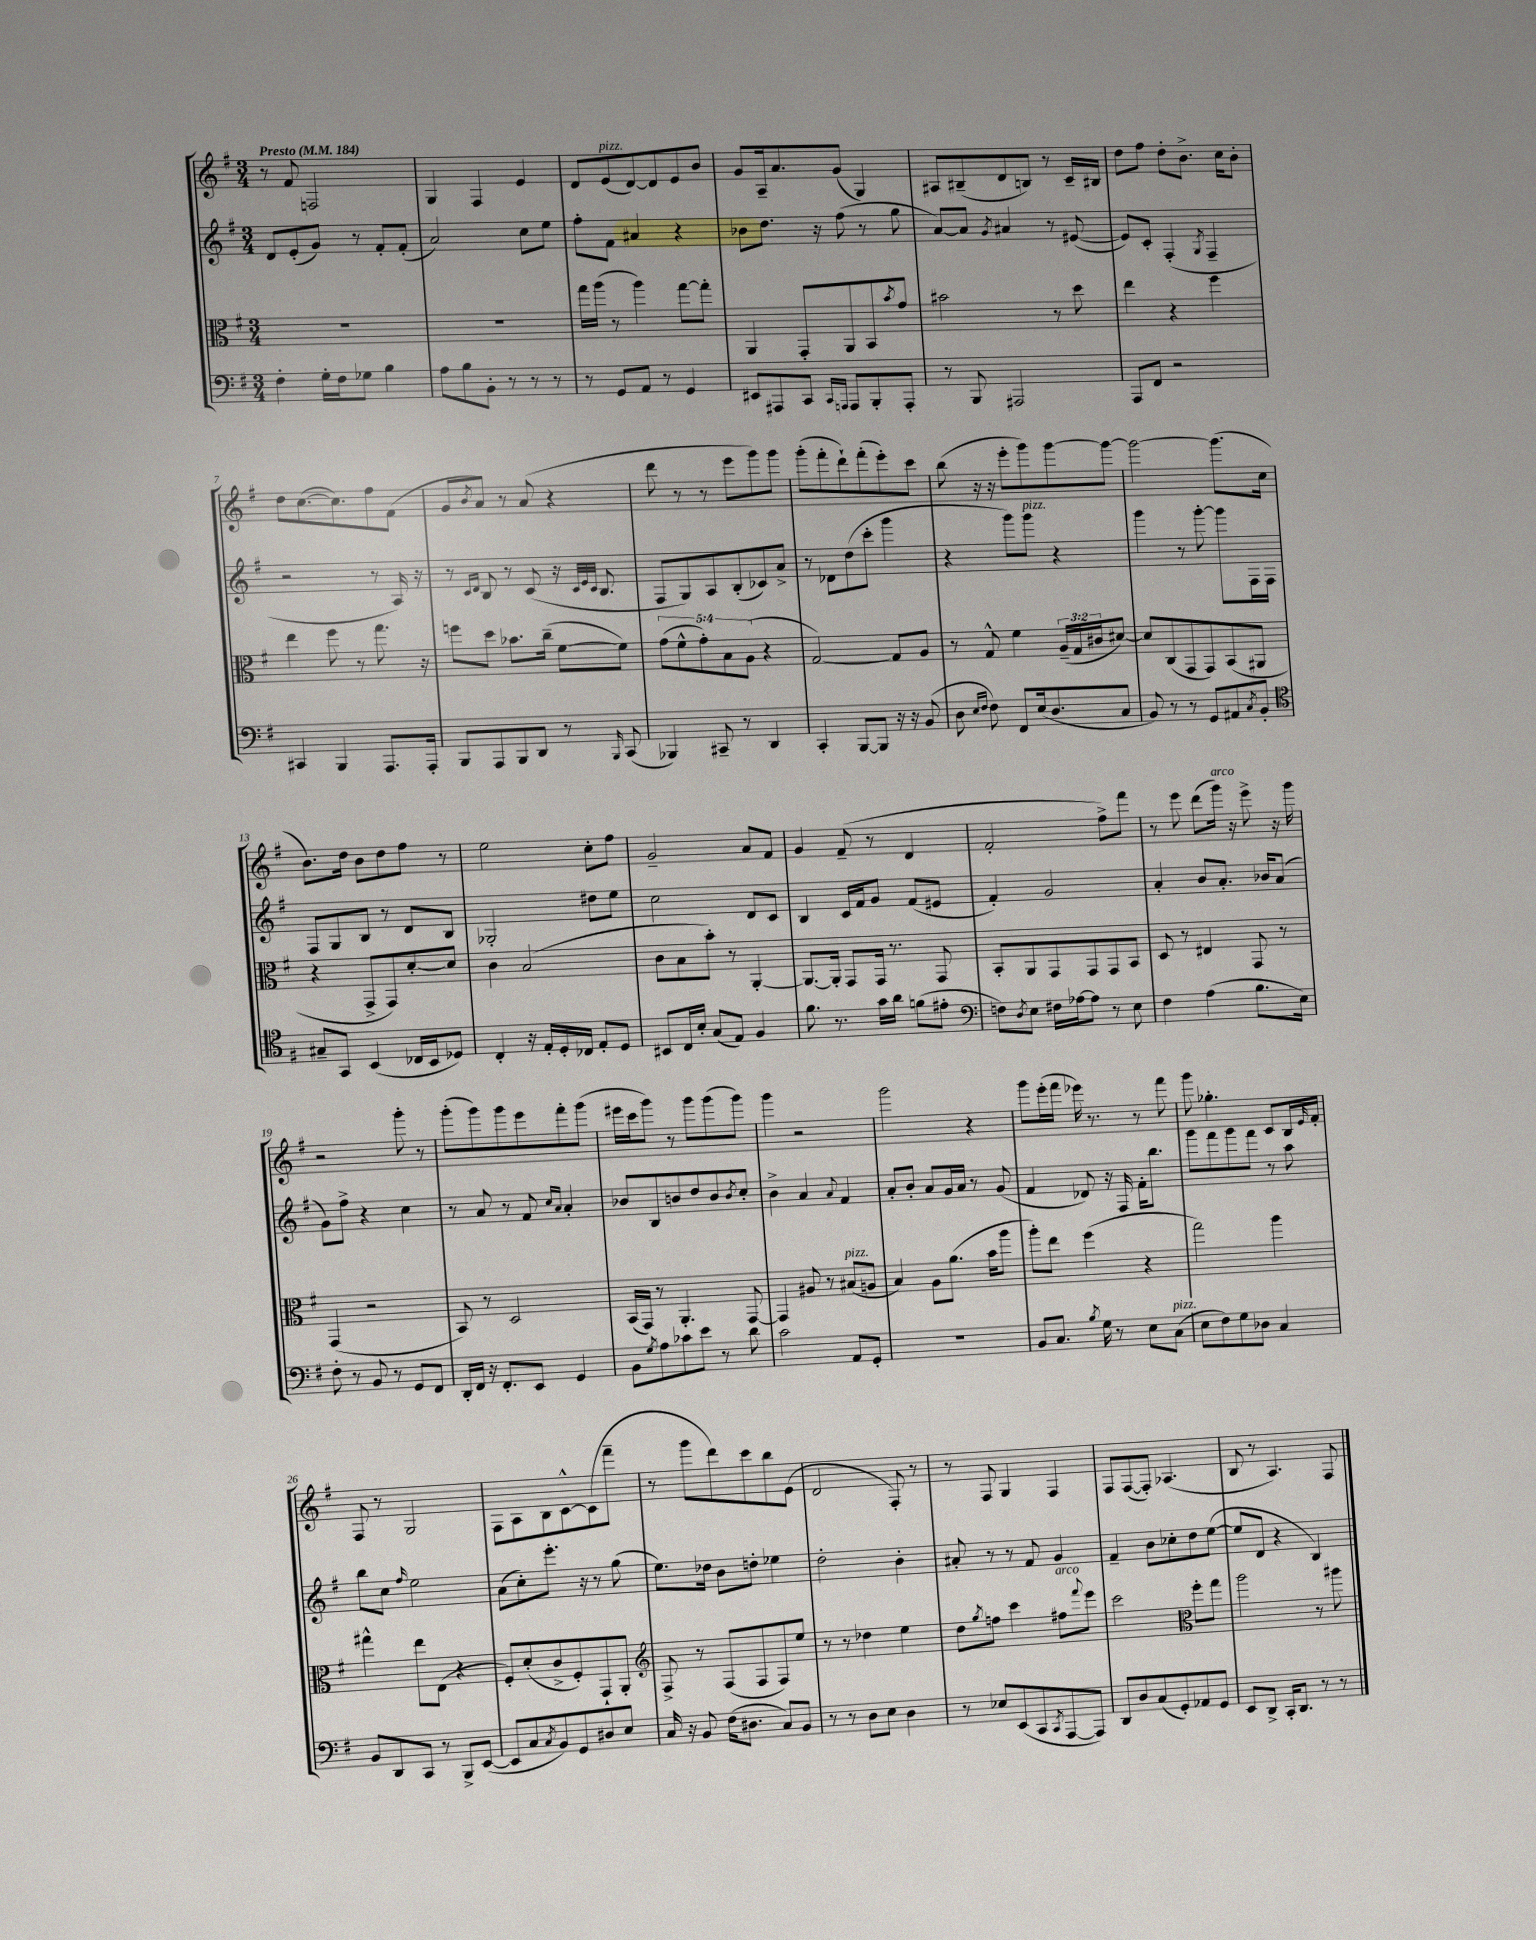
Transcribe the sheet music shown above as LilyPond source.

<<
\new StaffGroup <<
\new Staff = "s0" {
    \clef treble \key g \major \numericTimeSignature \time 3/4 \tempo "Presto" 4 = 184
    r8 fis'8 f2 |
    g4 fis4 e'4 |
    d'8 e'8^\markup { \italic "pizz." }( d'8~) d'8 e'8 b'8 |
    g'8 a16-- a'8. g'8( g4) |
    ais8 bis8--( d'8 b8) r8 c'16-- bis16 |
    d''8 fis''8 d''8-. b'8.-> c''16 b'8-. |
    d''8 c''8.~( c''8.) fis''8 fis'8( |
    g'8 \acciaccatura { b'8 } a'8) r8 a'8( r4 |
    d'''8 r8 r8 e'''8 g'''8) g'''8 |
    g'''8-.( fis'''8-. d'''8-!) fis'''8-.( e'''8-.) c'''8 |
    b''8( r16 r16 e'''8-. g'''8) g'''8~ g'''8~ |
    g'''2~ g'''8.( c''16 |
    b'8.) d''16 b'8 d''8 fis''8 r8 |
    e''2 c''8-. fis''8 |
    g'2-- a'8 fis'8 |
    g'4 fis'8--( r8 d'4 |
    fis'2-. fis''8->) fis'''8 |
    r8 e'''8 d'''8( g'''16^\markup { \italic "arco" }) r16 e'''8-> r16 g'''16 |
    r2 g'''8-. r8 |
    g'''8-.( g'''8) g'''8 e'''8 fis'''8-. g'''8( |
    eis'''16 c'''16 g'''8) r8 g'''8 g'''8( g'''8) |
    g'''4 r2 |
    g'''2 r4 |
    g'''8 e'''16-.( fis'''16 ees'''16) r8. r8 fis'''8 |
    g'''8 ges''4.-. c'8 b16 \grace { e'16 } fis'16-. |
    fis8 r8 g2 |
    fis8 a8 b8 c'8~-^ c'8( fis'''8-- |
    r8 g'''8 d'''8) c'''8 b''8 e'8( |
    d'2 fis8-.) r8 |
    r8 fis8 g4 fis4 |
    fis8 fis8~( fis8-.) aes4.( |
    b8 r8 a4.) fis8 \bar "|." |
}
\new Staff = "s1" {
    \clef treble \key g \major \numericTimeSignature \time 3/4
    d'8 e'8-.( g'8) r8 fis'8-. fis'8-.( |
    a'2) c''8 e''8 |
    fis''8-. fis'8 ais'4 r4 |
    bes'8 d''8. r16 fis''8( r8 g''8 |
    a'8~) a'8 \acciaccatura { g'8 } ais'4 r8 eis'8~( |
    eis'8) c'8-. fis4-.( \acciaccatura { g8 } fis4-- |
    r2 r8 a16) r16 |
    r8 \grace { c'16 d'16 } b8 r8 c'8( r16 \grace { c'32 e'32 c'32 } b8. |
    fis8 g8) a8 b8-.( ces'8) a'8-> |
    r8 des'8 d''8( c'''8-. g'''4 |
    r4 g'''8) g'''8^\markup { \italic "pizz." } r4 |
    g'''4 r8 g'''8~-. g'''8 fis16 fis16 |
    fis8 g8 b8 r8 d'8 b8 |
    ges2-. dis''8 e''8 |
    c''2 d'8 c'8 |
    b4 c'16 fis'16 g'8 fis'8( eis'8 |
    fis'4-.) g'2 |
    a'4-. b'8 a'8.-. bes'16 a'8( |
    g'8) fis''8-> r4 c''4 |
    r8 a'8 r8 fis'8 \grace { c''16 a'16 } a'4-. |
    bes'8 b8 b'8 d''8 b'8 \acciaccatura { b'8 } c''8-. |
    b'4-> a'4 \appoggiatura { a'8 } fis'4 |
    a'8-. b'8-. a'8 g'16 a'16 r8 g'8( |
    fis'4 des'8) r16 fis16 fis'16-. b''8. |
    g'''8 fis'''8 g'''8 fis'''8 r8 a''8 |
    b''8 c''8 \grace { fis''16 } e''2 |
    a'8( c''8-.) e'''8.-. r16 r8 g''8( |
    e''8.) des''16 b'8 d''8-. ees''4 |
    d''2-. b'4-. |
    ais'8-. r8 r8 fis'8 g'4 |
    fis'4-- b'8 ces''8-. d''8 e''8~( |
    e''8 d'8 r4 b4) \bar "|." |
}
\new Staff = "s2" {
    \clef alto \key g \major \numericTimeSignature \time 3/4 \override Staff.TupletNumber.text = #tuplet-number::calc-fraction-text
    R2. |
    R2. |
    g''16 a''16( r8 a''4) g''8~ g''8-. |
    a,4 g,8-. a,8 b,8 \acciaccatura { b'8 } g'8 |
    bis'2 r8 d''8 |
    e''4 r4 fis''4 |
    e''4 fis''8 r8 g''8. r16 |
    f''8 d''8 bes'8. c''16--( fis'8~ fis'8) |
    \tuplet 5/4 { g'8( fis'8-^ g'8-.) b8 a8( } r4 |
    g2~) g8 a8 |
    r8 g8-^ fis'4 \tuplet 3/2 { a16--( g16 cis'16 } dis'8~) |
    dis'8 c8( g,8 g,8) b,8( ais,8 |
    r4 g,8-> g,8) d'8~-. d'8 |
    c'4 b2( |
    c'8 b8 b'8-.) r8 a,4~-. |
    a,8.~ a,16-. g,8 g,16 r8. g,8 |
    b,8-. a,8 g,8 g,8 g,8 b,8 |
    d8 r8 eis4 g,8 r8 |
    g,4( r2 |
    b,8) r8 d2 |
    b,16( g,16) r8 a,4.-. g,8~ |
    g,4 ais8 r8 bis8^\markup { \italic "pizz." }( a8 |
    b4) a8 a'8.( b'16 a''8 |
    a''8-.) e''8 fis''4( r4 |
    g''2) a''4 |
    gis''4-^ e''8 e8( r4 |
    fis8-.) d'8-.( c'8-> fis8-.) g,8-! a,8-. |
    \clef treble fis8-> r8 fis8( fis8 fis8) e''8 |
    r8 r8 des''4 e''4 |
    d''8 \acciaccatura { g''8 } f''8 c'''4 fis''8^\markup { \italic "arco" } \appoggiatura { fis'''8 } e'''8 |
    c'''2 \clef alto fis''8-. g''8 |
    a''2 r8 ais''8 \bar "|." |
}
\new Staff = "s3" {
    \clef bass \key g \major \numericTimeSignature \time 3/4
    fis4-. g16-. fis16 ges8 b4 |
    a8 b8 b,8-. r8 r8 r8 |
    r8 g,8 a,8 r8 g,4 |
    eis,8 ais,,8 c,8 \grace { c,16 a,,16 } a,,8 b,,8-. a,,8-. |
    r8 b,,8 ais,,2 |
    a,,8 fis,8 r2 |
    cis,4 b,,4 a,,8. a,,16-. |
    b,,8 a,,8 b,,8 d,8 r8 \grace { b,,16 } c,8( |
    bes,,4) cis,8-- r8 d,4 |
    c,4-. b,,8~ b,,8 r16 r16 b,8( |
    d8 \grace { e16 fis16 } fis8) fis,8 e16( d8. c8 |
    b,8) r8 r8 g,8 ais,8 \acciaccatura { c8 } b,8-. |
    \clef tenor gis8-- g,8 b,4( ces16 b,16 des8) |
    c4-. r16 e16-. d16-. ces16 e8-. d8 |
    bis,8 c16 b16-. g8( e8) fis4 |
    fis'8. r8. g'16 a'16 f'8( eis'8-. |
    \clef bass f8) \acciaccatura { d8 } e8 fis16 aes16~ aes8 r8 e8 |
    fis4 a4( b8. e16) |
    fis8-. r8 b,8 r8 g,8 fis,8 |
    d,16-. fis,16 r16 fis,8.-. e,8 g,4 |
    b,8 \acciaccatura { g8 } a8 ces'8 e'8 r8 d'8 |
    c'2 a,8 g,8-. |
    R2. |
    b,8 c8. \acciaccatura { b8 } g16 r8 e8 c8^\markup { \italic "pizz." }( |
    e8 fis8) g8 des8 c4 |
    b,8 d,8 c,8 r8 b,,8-> e,8~( |
    e,8 c8 \acciaccatura { c8 } b,8) g,8 dis8 e8 |
    c16 r16 b,8 fis16( dis8. c8) b,8 |
    r8 r8 d8 e8 d4 |
    r8 ees8 e,8( c,8 \acciaccatura { c,8 } a,,8~ a,,8) |
    d,8 d8 c8( g,8-.) aes,8 g,8 |
    e,8 d,8-> c,16-. d,8. r8 r8 \bar "|." |
}
>>
>>
